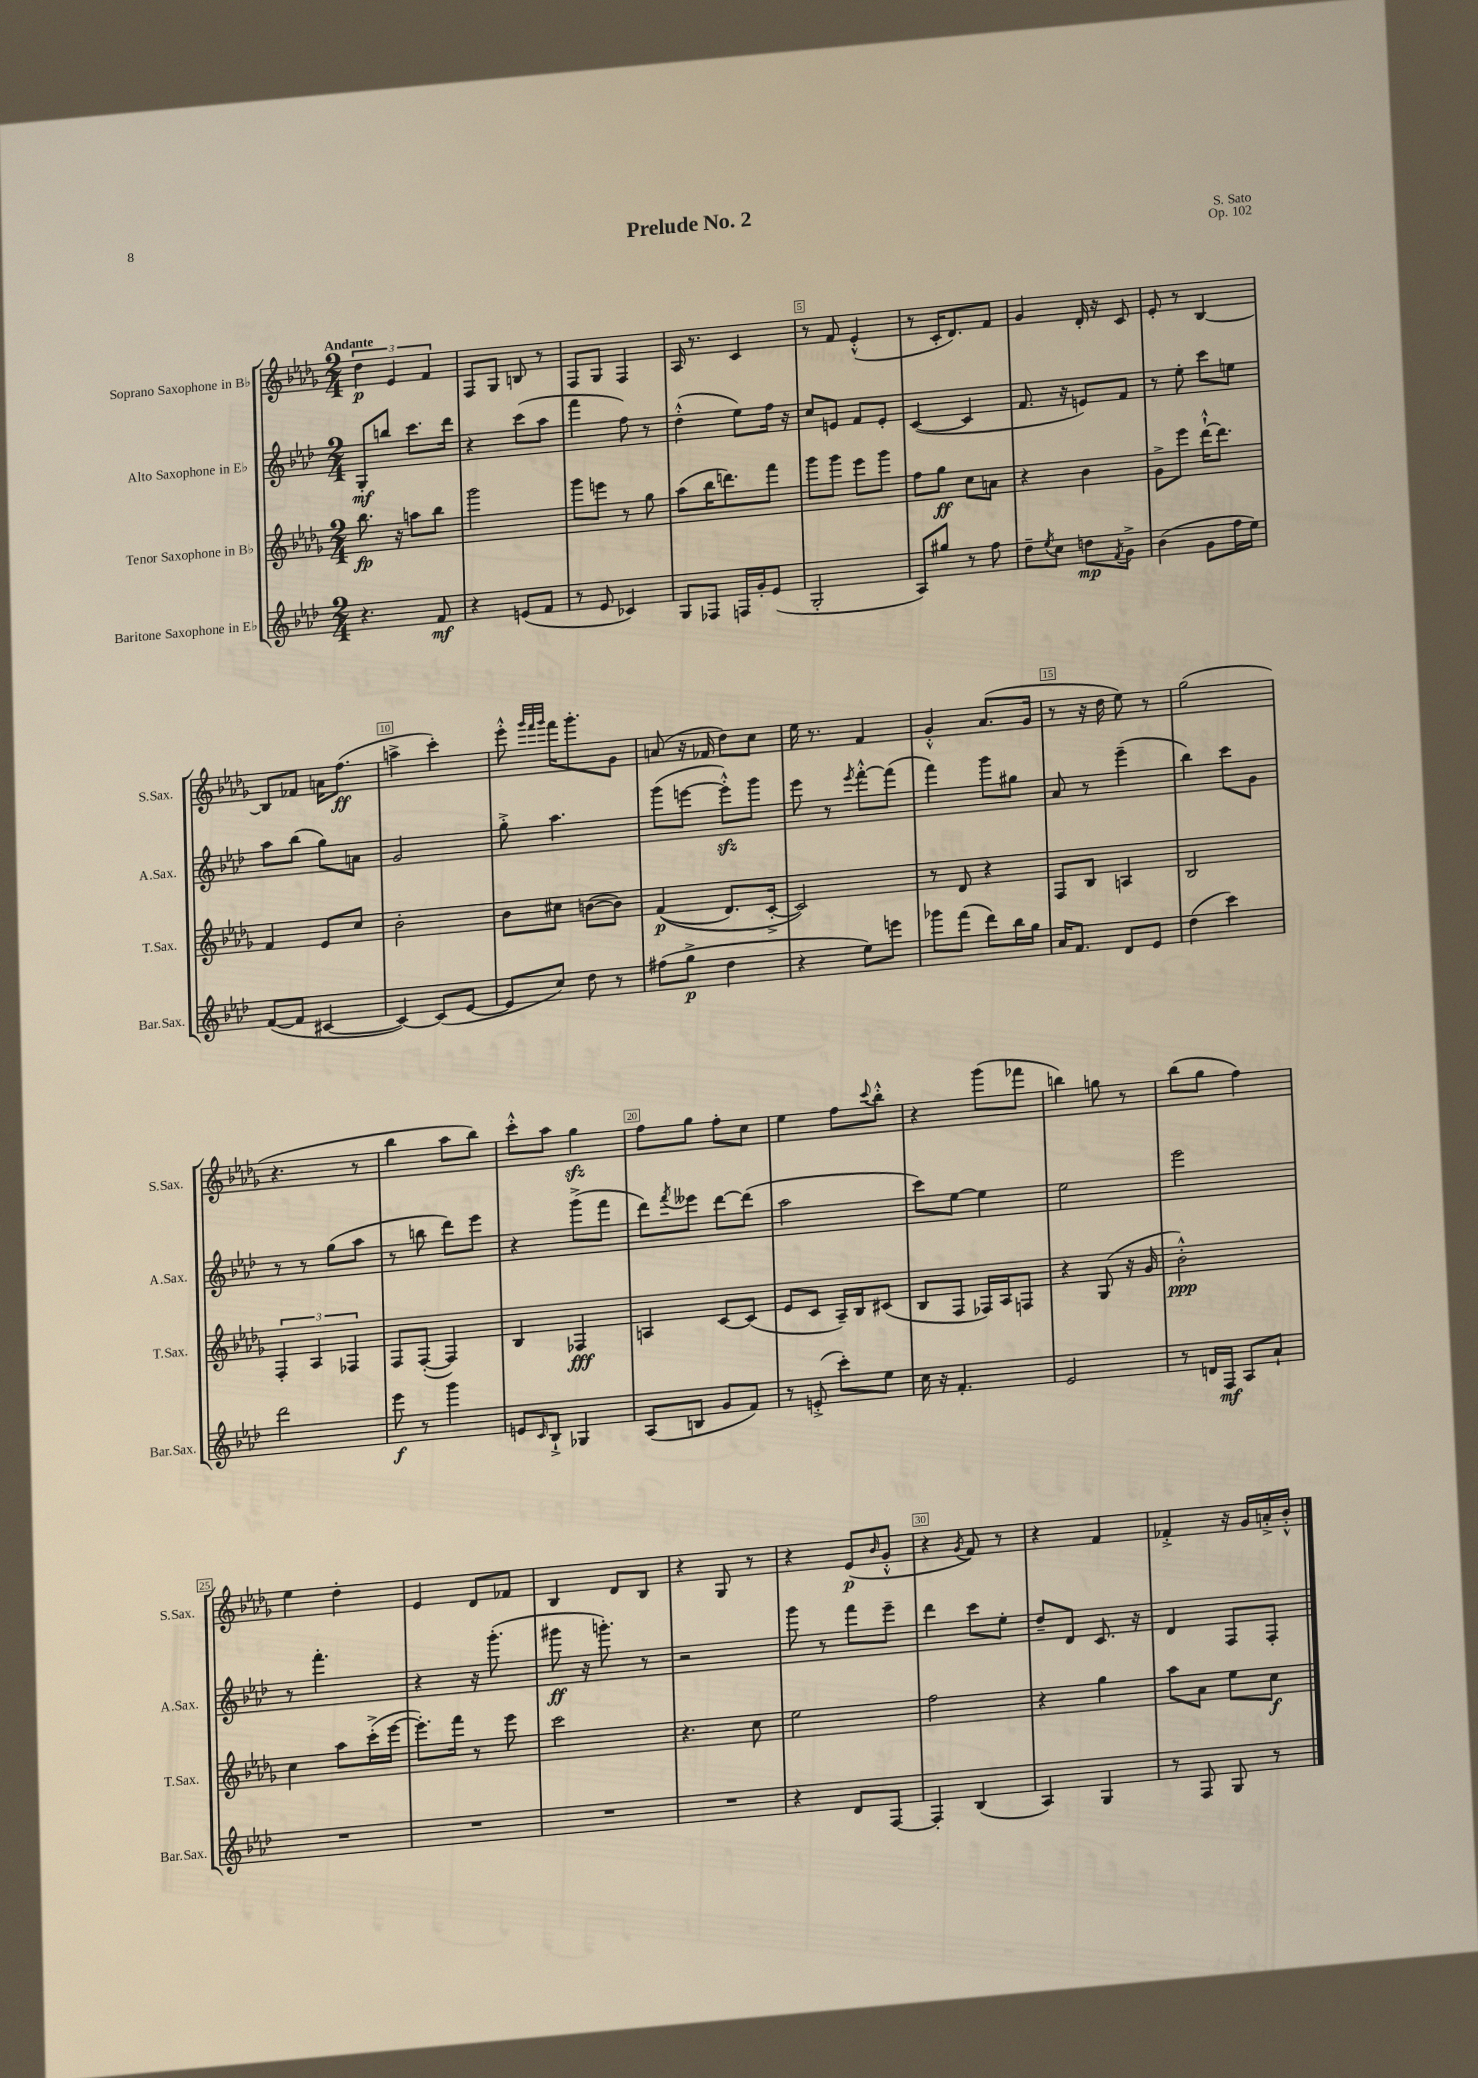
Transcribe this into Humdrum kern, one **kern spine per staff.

**kern	**kern	**kern	**kern
*staff4	*staff3	*staff2	*staff1
*clefG2	*clefG2	*clefG2	*clefG2
*k[b-e-a-d-]	*k[b-e-a-d-g-]	*k[b-e-a-d-]	*k[b-e-a-d-g-]
*M2/4	*M2/4	*M2/4	*M2/4
4.r	8.bb-	8G'	6dd-
.	.	8bb	.
.	.	.	6e-
.	16r	.	.
.	8aa	8.ccc	.
.	.	.	6f
8f	8bb-	.	.
.	.	16ddd-	.
=	=	=	=
4r	2ggg-	4r	8F
.	.	.	8G-
(8e	.	(8ccc	8B
8f	.	8aa-	8r
=	=	=	=
8r	8ggg-	4fff	8F
8e-	8eee	.	8G-
4c-)	8r	8ff)	4F
.	8gg-	8r	.
=	=	=	=
8G	(8aa-	(4dd-'^^	16A-
.	.	.	8.r
8F-	16bb-	.	.
.	8.ddd)	.	.
16F	.	8ee-)	4c
16g'	.	.	.
(8e-	8fff	16ff	.
.	.	16r	.
=	=	=	=
2G'	8ggg-	8cc	8r
.	8ggg-	8e	8f
.	8eee-	8f	(4e-'^^
.	8ggg-	8e'	.
=	=	=	=
8A-)	8ff	([4c	8r
8gg#	8gg-	.	16c'
.	.	.	8.d-)
8r	8cc	4c]	.
8ff	8a	.	8f
=	=	=	=
8dd-~	4r	8.f	4g-
8qee-	.	.	.
8cc	.	.	.
.	.	16r	.
8dd	4b-	8e)	16d-'
.	.	.	16r
8qf	.	.	.
8g^	.	8f	8c
=	=	=	=
(4b-	8g-^	8r	8e-'
.	8eee-	8ee-'	8r
8g	[16ddd-`^^	8ccc	[4B-
.	8.ddd-]	.	.
16ff	.	8ee	.
16ee-)	.	.	.
=	=	=	=
([8f	4f	8aa-	8B-]
8f]	.	(8bb-	8f-
[4c#	8e-	8gg)	16a
.	.	.	(8.ff
.	8cc	8a	.
=	=	=	=
4c#_)	2b-'	2g	4aa^
(8c#]	.	.	4ccc')
[8e-	.	.	.
=	=	=	=
8e-]	8b-	8gg'^	8eee-'^^
.	.	.	32qqggg-
.	.	.	32qqfff
.	.	.	32qqggg-
8cc)	8cc#	4.aa-	16fff
.	.	.	8.ggg-'
8dd-	([8b	.	.
8r	8b])	.	8g-
=	=	=	=
(8ff#	&((4f	(8ggg	(8a
8gg^	.	[8eee	16r
.	.	.	16f-
4dd-	8.d-)	8eee'^^])	8dd-)
.	.	8ggg	8cc
.	[16c'^	.	.
=	=	=	=
4r	2c]&)	8eee-	16ee-
.	.	.	8.r
.	.	8r	.
.	.	8qeee-	.
8ee-)	.	[8fff'^^	4f
8eee	.	(8fff]	.
=	=	=	=
8ggg-	8r	4fff)	4g-'^^
(8fff	8d-	.	.
8ddd-)	4r	8ggg	(8.a-
16bb-	.	8gg#	.
16gg	.	.	16g-
=	=	=	=
16a-	8F	8a-	8r
8.f	.	.	.
.	8B-	8r	16r
.	.	.	16dd-
8d-	4A	(4eee-~	8ee-)
8e-	.	.	8r
=	=	=	=
(4dd-	2B-	4bb-)	(2gg-
4ccc)	.	8ccc	.
.	.	8g	.
=	=	=	=
2ddd-	6F'	8r	4.r
.	.	8r	.
.	6A-	.	.
.	.	(8gg	.
.	6F-	.	.
.	.	8aa-	8r
=	=	=	=
8eee-	8F	8r	4bb-
8r	([8F'	8bb	.
4ggg	4F])	8ddd-)	8aa-
.	.	8eee-	8bb-)
=	=	=	=
8e	4B-	4r	8ccc'^^
16qqc	.	.	.
8B-`^	.	.	8aa-
4G-	4F-	(8ggg^	4gg-
.	.	8fff	.
=	=	=	=
(8A-	4A	8ddd-)	8ff
.	.	8qfff	.
8B	.	8eee--	8gg-
8g	[8c	[8ddd-	8ff'
8f)	(8c]	(8ddd-]	8cc
=	=	=	=
8r	8e-	2aa-	4ee-
(8e'^	8c	.	.
8ccc')	16A-~)	.	8ff
.	16B-	.	.
.	.	.	8qqccc
8ee-	(8c#	.	8bb-'^^
=	=	=	=
16cc	8B-	8ccc)	4r
16r	.	.	.
4.f'	8F	[8ee-	.
.	16F-)	4ee-]	(8ggg-
.	16A-	.	.
.	8F	.	8fff-
=	=	=	=
2e-	4r	2ee-	4bb)
.	(8G-	.	8gg
.	16r	.	8r
.	16g-	.	.
=	=	=	=
8r	2b-'^^)	2eee-	(8bb-
16d	.	.	8gg-
16F	.	.	.
8A-	.	.	4ff)
8a-`	.	.	.
=	=	=	=
2r	4cc	8r	4ee-
.	.	4.fff'	.
.	8aa-	.	4dd-'
.	(16ccc'^	.	.
.	[16eee-	.	.
=	=	=	=
2r	8.eee-'])	4r	4e-
.	16fff	.	.
.	8r	16r	8d-
.	.	(8.ggg'	.
.	8eee-	.	8f-
=	=	=	=
2r	2ccc	8ggg#	4B-
.	.	16r	.
.	.	8.ggg')	.
.	.	.	8d-
.	.	8r	8B-
=	=	=	=
2r	4.r	2r	4r
.	.	.	8G-
.	8cc	.	8r
=	=	=	=
4r	2ee-	8ggg	4r
.	.	8r	.
8d-	.	8fff	(8e-
.	.	.	16qqb-
[8F	.	8eee-~	8g-'^^
=	=	=	=
4F']	2ff	4ddd-	4r
.	.	.	8qg-
(4B-	.	8ccc	8f)
.	.	8ee-'	8r
=	=	=	=
4A-)	4r	8dd-~	4r
.	.	8d-	.
4G	4gg-	8.c	4f
.	.	16r	.
=	=	=	=
8r	8aa-	4d-	4f-'^
8F	8a-	.	.
8G	8ee-	8F	16r
.	.	.	16g-
8r	8cc	8F'	16a'^
.	.	.	16b-'^^
==	==	==	==
*-	*-	*-	*-
